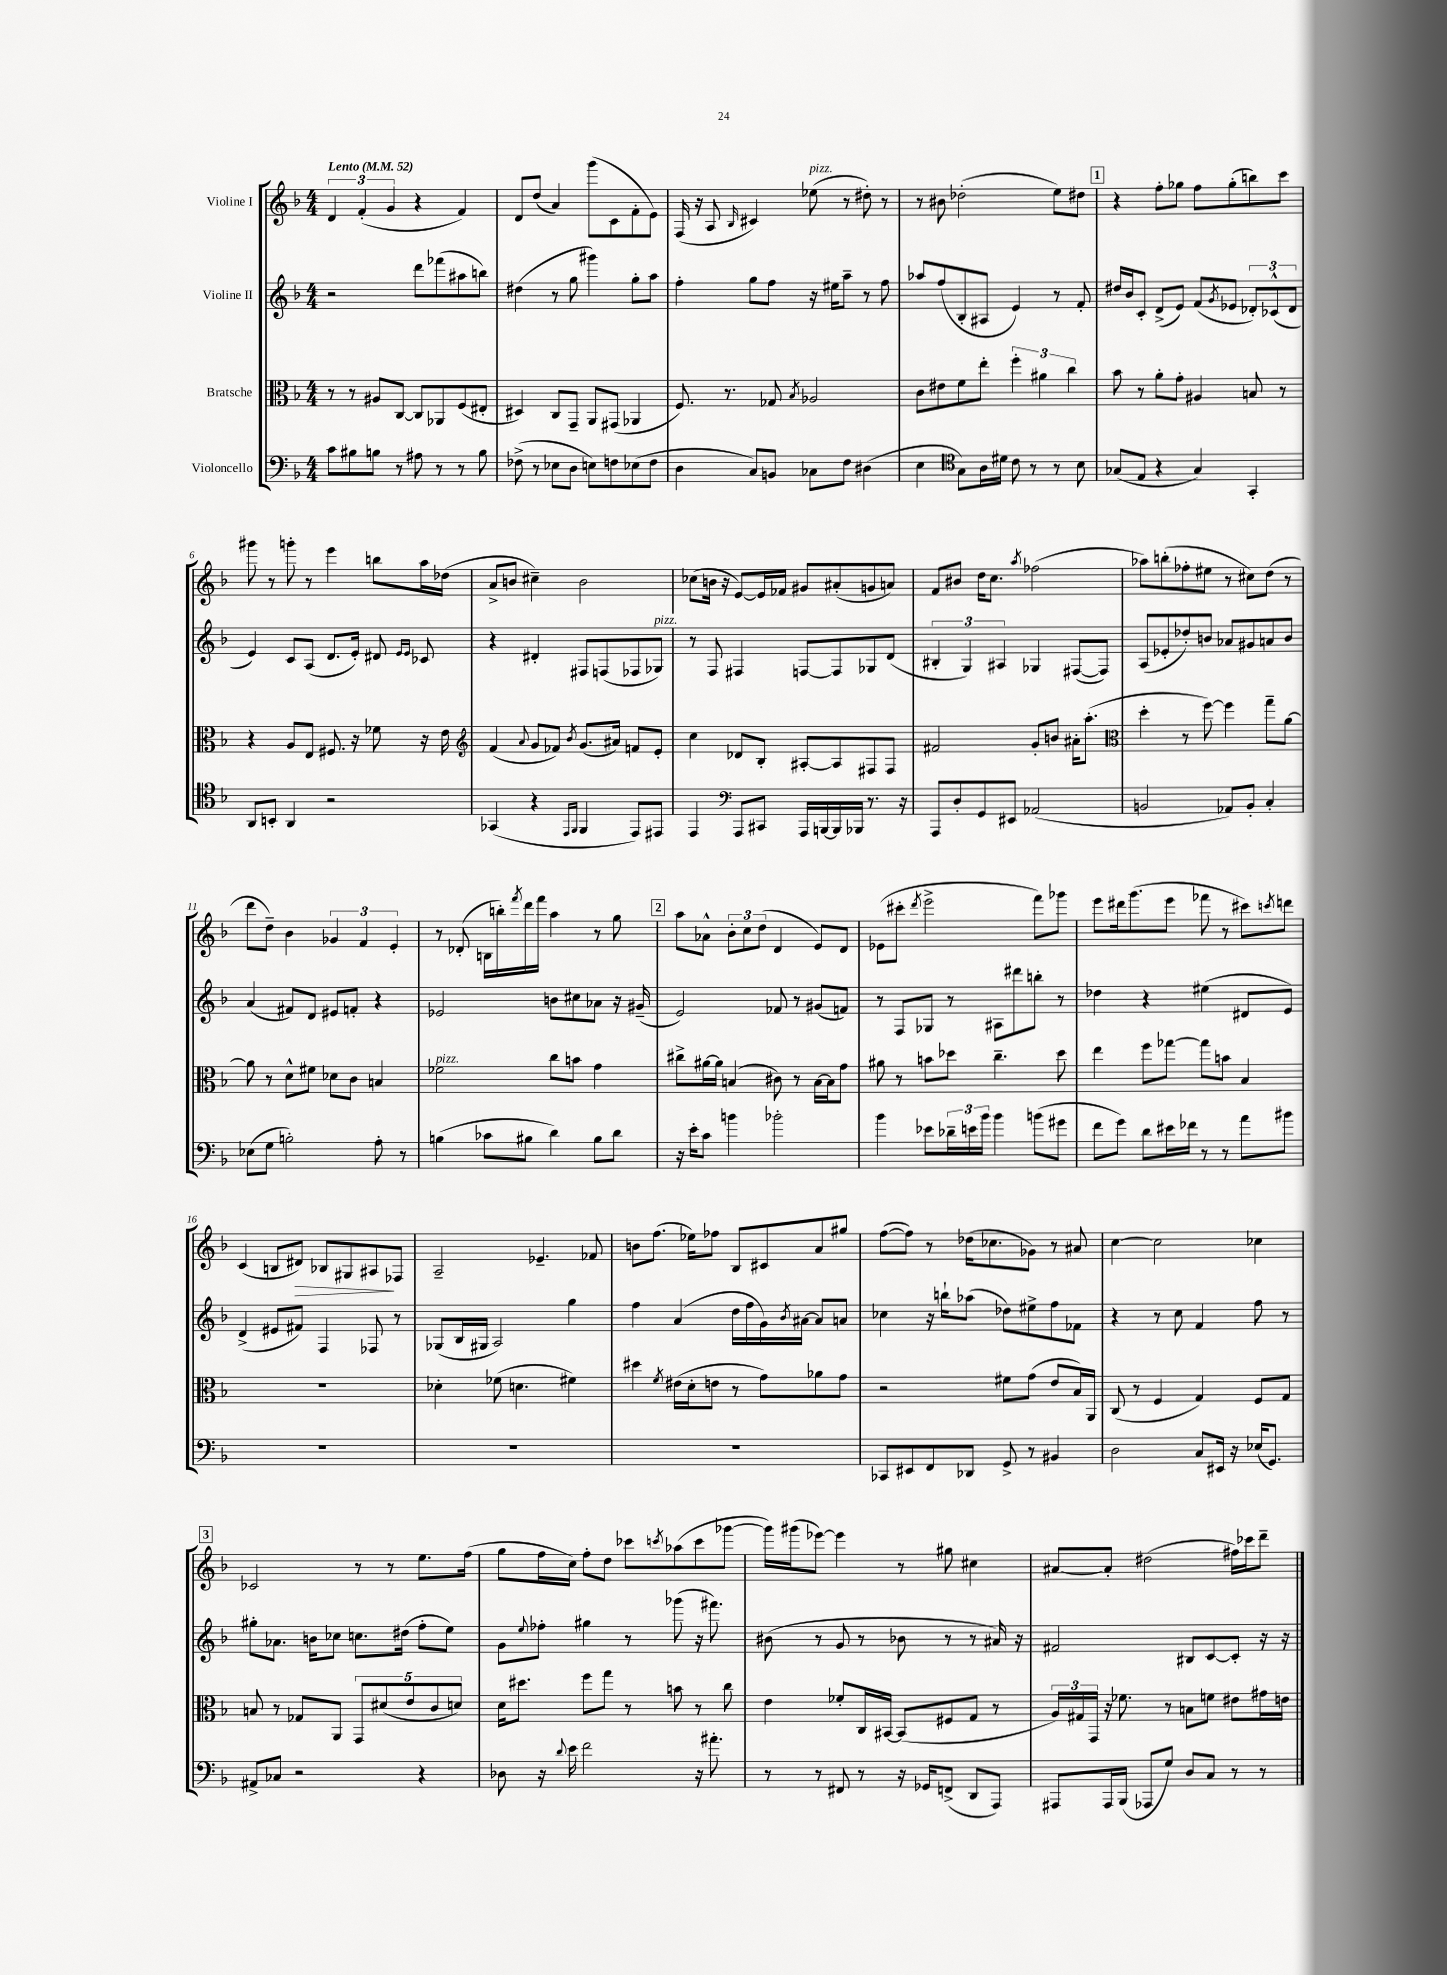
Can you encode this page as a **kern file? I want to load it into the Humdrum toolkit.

**kern	**kern	**kern	**kern
*staff4	*staff3	*staff2	*staff1
*clefF4	*clefC3	*clefG2	*clefG2
*k[b-]	*k[b-]	*k[b-]	*k[b-]
*M4/4	*M4/4	*M4/4	*M4/4
*MM52	*MM52	*MM52	*MM52
8c	8r	2r	6d
8B#	8r	.	.
.	.	.	(6f'
8B	8A#	.	.
.	.	.	6g
8r	[8C	.	.
8A#	8C]	8ddd	4r
8r	8AA-	(8fff-	.
8r	(8F	8aa#	4f)
8B	8E#'	8bb)	.
=	=	=	=
(8F-^	4D#)	(4dd#	8d
8r	.	.	(8dd
8E-	8C	8r	4a)
8D	8GG~	8gg	.
8E)	8AA	4ggg#)	(8ggg
8F	(8GG#	.	8c
(8E-	4AA-	8gg'	8f'
8F	.	8aa	8e)
=	=	=	=
4D	8.F)	4ff'	(16F
.	.	.	16r
.	.	.	8A
.	8.r	.	.
.	.	.	16qqB-
8C)	.	8gg	4c#)
8BB	8G-	8ff	.
.	8qB-	.	.
8C-	2A-	16r	(8ee-
.	.	16ee#	.
8F	.	8aa~	8r
(4D#	.	8r	8dd#')
.	.	8ff	8r
=	=	=	=
4E	8c	8aa-	8r
.	8e#	(8ff	8b#
*clefC4	*	*	*
8G)	8f	8B-'	(2dd-'
16A	8ee'	8A#	.
16d#	.	.	.
8c	6ff'	4e)	.
8r	.	.	.
.	6a#	.	.
8r	.	8r	8ee)
.	6cc	.	.
8B-	.	8f'	8dd#
=	=	=	=
(8G-	8b-	16dd#	4r
.	.	16b-	.
8E	8r	8c'	.
4r	8a'	(8d^	8ff'
.	8g'	8e)	8gg-
4G-)	4A#	(8f	8ff
.	.	8qg	.
.	.	8e-	(8gg-'
4GG'	8B	12d-')	8bb)
.	.	(12c-^^	.
.	8r	.	8ccc
.	.	12d-	.
=	=	=	=
8AA	4r	4e)	8ggg#
8BB'	.	.	8r
4AA	8A	8c	8ggg'
.	8E	(8A	8r
2r	8.F#	8.d	4eee
.	16r	16e')	.
.	8f-	8d#	8bb
.	.	16qqe	.
.	.	16qqe	.
.	16r	8c-	16aa
.	16e	.	(16dd-
=	=	=	=
*	*clefG2	*	*
(4GG-	(4f	4r	8a^
.	.	.	8b
.	8qqa	.	.
4r	8g	4d#'	4cc#~)
.	8f-)	.	.
16qqEE	.	.	.
16qqFF	8qb-	.	.
4FF	(8.g	8F#	2b
.	.	(8F	.
.	16a#)	.	.
8EE)	8f	8F-	.
8EE#	8e'	8G-)	.
=	=	=	=
4EE	4cc	8r	(8cc-
.	.	8F	16b
.	.	.	16r
*clefF4	*	*	*
8AAA	8d-	4F#	[8e)
8CC#	8B-'	.	16e]
.	.	.	16f-
16AAA	[8A#'	[8F	8g#
[16BBB	.	.	.
16BBB]	8A#]	8F]	(8a#'
16BBB-	.	.	.
8.r	8F#	8G-	8g
.	8F#	(8d	8a)
16r	.	.	.
=	=	=	=
8AAA	2f#	6B#'	8f
8D'	.	.	8b#
.	.	6G)	.
8GG	.	.	16dd
.	.	.	8.cc
.	.	6A#	.
8EE#	.	.	.
.	.	.	8qaa
(2AA-	8g'	4G-	(2ff-
.	8b	.	.
.	16a#'	([8F#	.
.	(8.aa'	.	.
.	.	8F#])	.
=	=	=	=
*	*clefC3	*	*
2BB	4dd'	(8A	8aa-)
.	.	8e-'	(8bb'
.	8r	8dd-')	8ff-'
.	[8ff)	8b	8ee#
8AA-)	4ff]	8a-	8r
8BB'	.	8g#	8cc#)
4C'	8gg~	8a	(8dd
.	[8a	8b	8r
=	=	=	=
(8E-	8a]	(4a	8ddd
8G	8r	.	8dd~)
2B')	8d^^	8f#)	4b-
.	8f#	8d	.
.	8d-	8e#	6g-
.	8c	8f'	.
.	.	.	6f
8A'	4B	4r	.
.	.	.	6e'
8r	.	.	.
=	=	=	=
(4B	2f-	2e-	8r
.	.	.	(8d-'
8c-	.	.	16B
.	.	.	16bb')
.	.	.	8qfff
8B#	.	.	16ddd
.	.	.	16fff
4d)	8cc	8b	4aa
.	8b	8cc#	.
8B#	4g	8a-	8r
8d	.	16r	8gg
.	.	(16g#~	.
=	=	=	=
16r	8cc#^	2e)	8aa
16e'	.	.	.
8c	[16a#	.	8a-^^
.	16a#]	.	.
4b	(4B	.	12b-'
.	.	.	12cc
.	.	.	(12dd
2b-'	8c#)	8f-	4d
.	8r	8r	.
.	[16B	(8g#	8e)
.	16B]	.	.
.	8g	8f)	8d
=	=	=	=
4b-	8a#	8r	(8e-
.	8r	8F	8ccc#'
.	.	.	8qddd
8e-	8b	8G-	2eee^
24d-~	8dd-	8r	.
24e	.	.	.
24b-	.	.	.
4b-	4.cc~	8A#	.
.	.	8ddd#	.
(8b	.	8bb'	8fff)
8g#	8dd-	8r	8ggg-
=	=	=	=
8f	4ee	4dd-	8eee
8g)	.	.	16ddd#
.	.	.	(8.ggg
8d	8ff	4r	.
16e#	[8gg-	.	8eee
16f-	.	.	.
8r	8gg-]	(4ee#	8fff-
8r	8b	.	8r
8a	4B-	8d#	8ccc#)
.	.	.	8qccc
8b#	.	8e)	8ddd
=	=	=	=
1r	1r	(4d^	(4c
.	.	8e#	8B
.	.	8f#)	8d#)
.	.	4F	8B-
.	.	.	8G#
.	.	8F-	8A#
.	.	8r	8F-
=	=	=	=
1r	4d-'	(8G-	2A~
.	.	16B-	.
.	.	16G#	.
.	(8f-	2A)	.
.	4.d	.	.
.	.	.	4.e-~
.	4f#)	4gg	.
.	.	.	8f-
=	=	=	=
1r	4dd#	4ff	8b
.	.	.	(8.ff
.	8qf	.	.
.	(16e#	(4a	.
.	16d'	.	16ee-)
.	8e	.	8ff-
.	8r	16dd	8B-
.	.	16ff	.
.	8g)	16g)	8c#
.	.	8qb-	.
.	.	[16a#	.
.	8a-	8a#]	8a
.	8g	8a	8gg#
=	=	=	=
8CC-	2r	4cc-	([8ff
8EE#	.	.	8ff])
8FF	.	16r	8r
.	.	16bb`	.
8DD-	.	(8aa-	(16dd-
.	.	.	8.cc-
8GG^	8f#	8dd-)	.
8r	(8g	8ee#^	8g-)
4BB#	8e	8ff	8r
.	16B-)	8f-	8a#
.	16AA	.	.
=	=	=	=
2D	(8C	4r	[4cc
.	8r	.	.
.	4F	8r	2cc]
.	.	8cc	.
8C	4G)	4f	.
16EE#	.	.	.
16r	.	.	.
(16E-	8F	8ff	4cc-
8.GG)	.	.	.
.	8G	8r	.
=	=	=	=
8AA#^	8B	8gg#'	2c-
8C-	8r	8.a-	.
2r	8G-	.	.
.	.	16b	.
.	8AA	8cc-	.
.	10GG	8.cc	8r
.	(10d#	.	.
.	.	.	8r
.	.	(16dd#	.
.	10e	.	.
4r	.	8ff'	8.ee
.	10c	.	.
.	.	8ee)	.
.	10d)	.	.
.	.	.	(16ff
=	=	=	=
8D-	16d	8g	8gg
.	8.dd#	.	.
.	.	8qqee	.
16r	.	8ff-'	16ff
8qqd	.	.	.
16e	.	.	16cc)
2f	8ff	4gg#	8ff'
.	8gg	.	8dd
.	8r	8r	8ccc-
.	.	.	8qccc
.	8b	(8ggg-	(8aa-
16r	8r	16r	8ccc
8.a#'	.	8.fff#)	.
.	8cc	.	[8ggg-
=	=	=	=
8r	4e	(8b#	16ggg-])
.	.	.	(16ggg#
8r	.	8r	[8eee-)
8FF#	8f-'	8g	4eee-]
8r	16C	8r	.
.	[16BB#	.	.
16r	(8BB#]	8b-	8r
16GG-	.	.	.
(8FF^	8F#	8r	8gg#
8DD	8G	8r	4cc#
8AAA)	8r	16a#)	.
.	.	16r	.
=	=	=	=
8AAA#	24A)	2f#	[8a#
.	24G#	.	.
.	24GG	.	.
16AAA#	16r	.	8a#']
(16BBB-	8.f-	.	.
8AAA-	.	.	(2dd#
8G)	8r	.	.
8D	8B	8B#	.
8C	8f	[8c	.
8r	8e#	8c']	16ff#)
.	.	.	16ccc-
8r	16g#	16r	8ddd~
.	16e	16r	.
==	==	==	==
*-	*-	*-	*-
